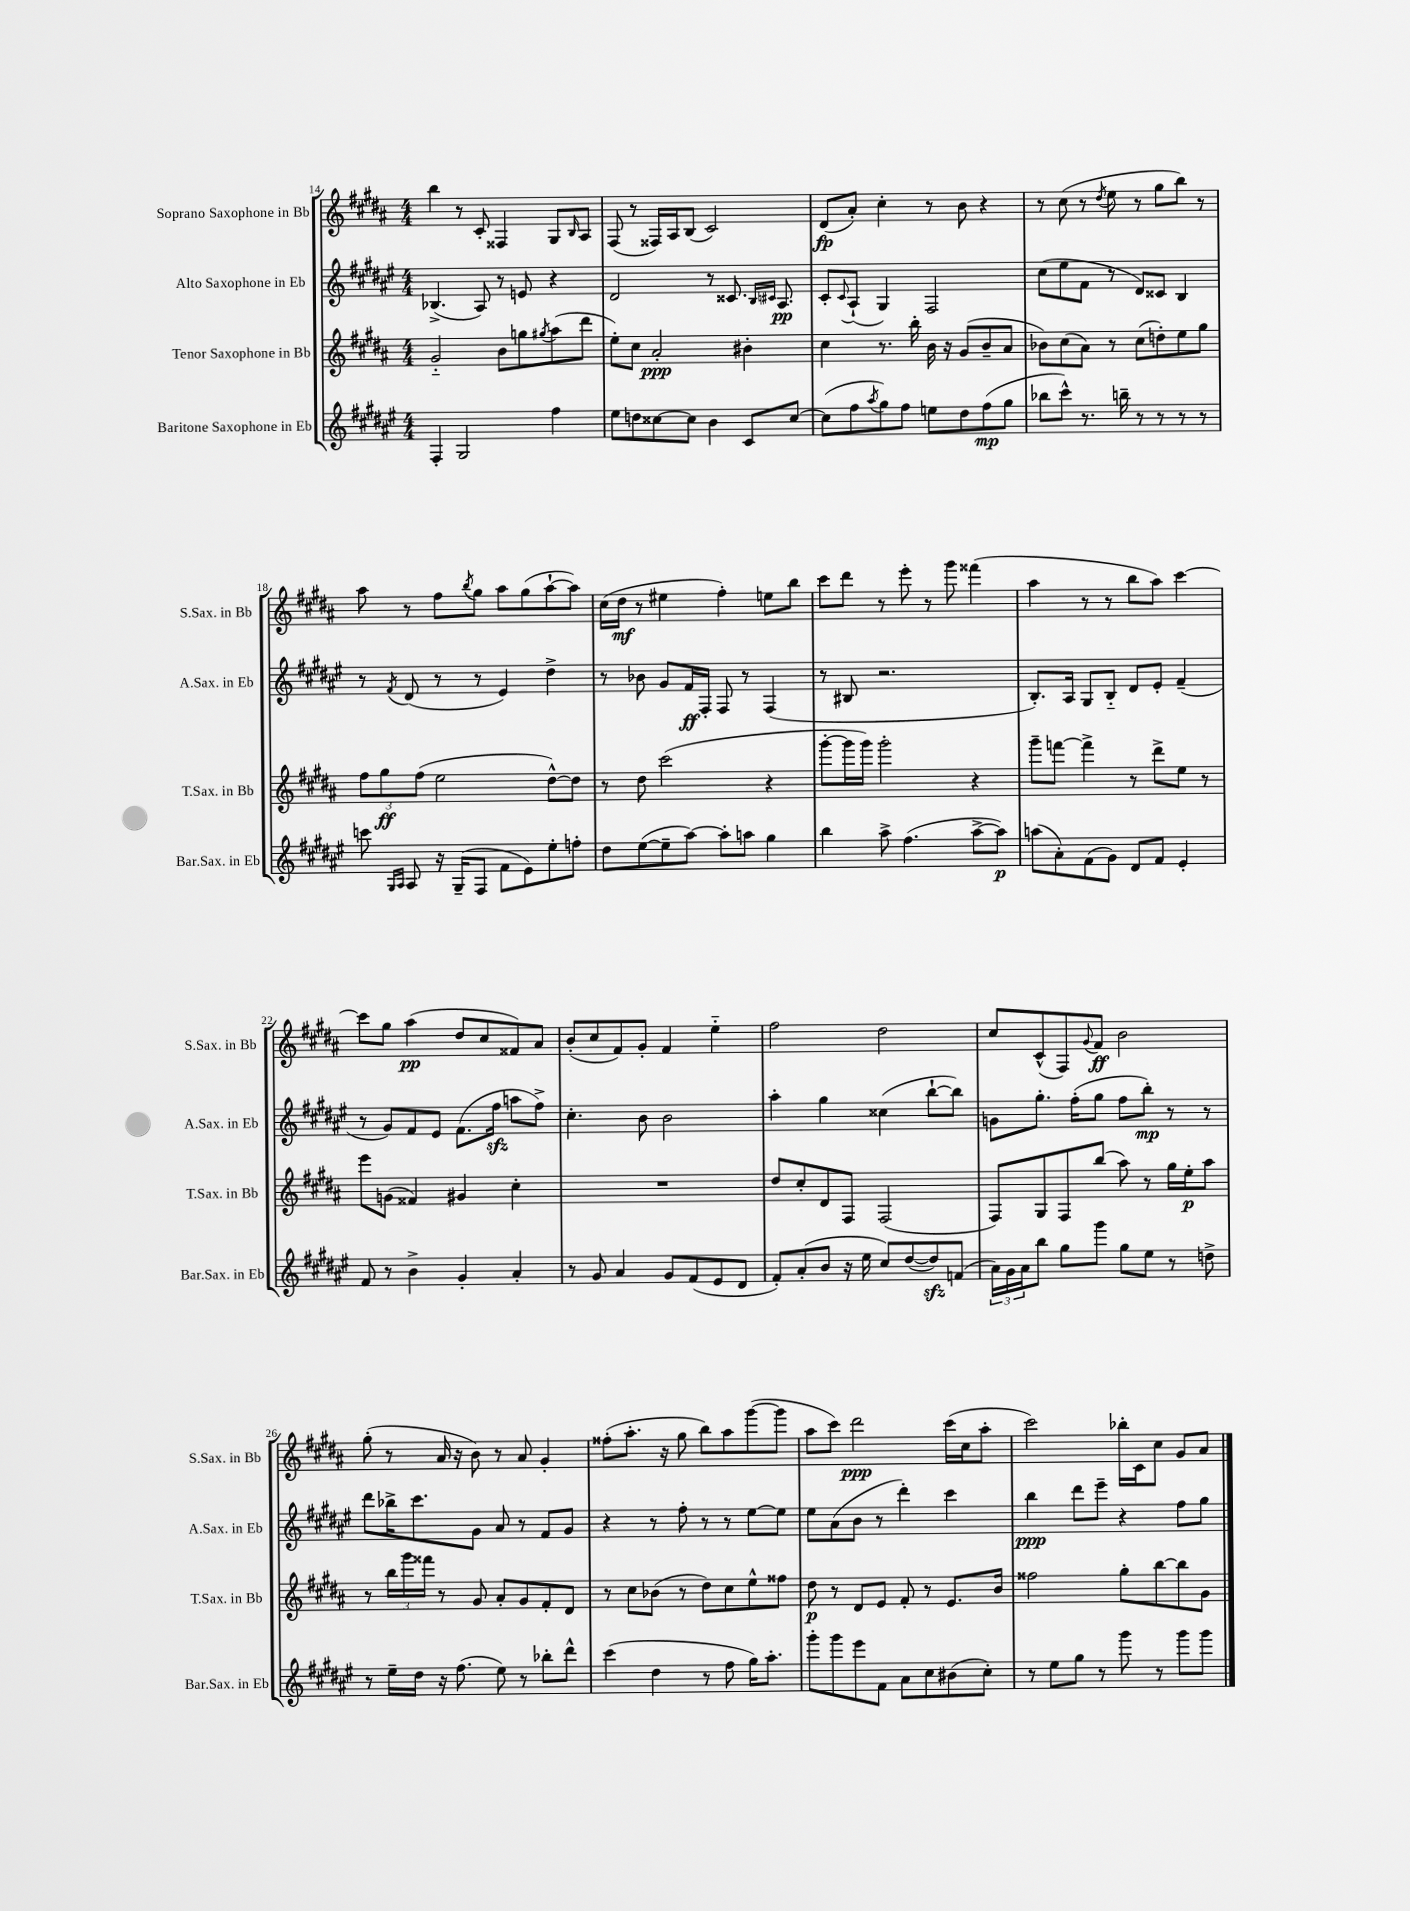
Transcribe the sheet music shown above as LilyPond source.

<<
\new StaffGroup <<
\new Staff = "s0" \with { instrumentName = "Soprano Saxophone in Bb" shortInstrumentName = "S.Sax. in Bb" } {
    \clef treble \key b \major \numericTimeSignature \time 4/4
    b''4 r8 cis'8-. fisis4 gis8 \grace { b16 } ais8 |
    fis8( r8 fisis16) ais16 b8( cis'2) |
    dis'8\fp( ais'8-.) cis''4-. r8 b'8 r4 |
    r8 cis''8( r8 \acciaccatura { dis''8 } e''8 r8 gis''8 b''8) r8 |
    ais''8 r8 fis''8 \acciaccatura { b''8 } gis''8 ais''8 gis''8( ais''8~-! ais''8) |
    cis''16( dis''16\mf r8 eis''4 fis''4-.) e''8 b''8 |
    cis'''8 dis'''8 r8 e'''8-. r8 gis'''8 fisis'''4( |
    ais''4 r8 r8 b''8 ais''8) cis'''4~ |
    cis'''8 gis''8 ais''4\pp( dis''8 cis''8 fisis'8) ais'8 |
    b'8-.( cis''8 fis'8) gis'8-. fis'4 e''4-_ |
    fis''2 dis''2 |
    cis''8 cis'8-^( fis8) \appoggiatura { gis'8 } fis'8\ff b'2 |
    gis''8-.( r8 ais'16 r16 b'8) r8 ais'8 gis'4-. |
    fisis''8-.( ais''8.-. r16 gis''8 b''8) ais''8 gis'''8~( gis'''8 |
    ais''8 cis'''8) dis'''2\ppp cis'''16( cis''16 ais''8-. |
    cis'''2) bes''16-. cis'16 cis''8 gis'8 ais'8 \bar "|." |
}
\new Staff = "s1" \with { instrumentName = "Alto Saxophone in Eb" shortInstrumentName = "A.Sax. in Eb" } {
    \clef treble \key fis \major \numericTimeSignature \time 4/4
    bes4.->( ais8) r8 e'8 r4 |
    dis'2 r8 cisis'8. \grace { b16 cis'16 } ais8.\pp |
    cis'8-. \appoggiatura { cis'8 } ais8-!( gis4) fis2 |
    cis''8( eis''8 fis'8 r8 dis'8) cisis'8 b4 |
    r8 \acciaccatura { fis'8 } dis'8( r8 r8 eis'4) dis''4-> |
    r8 bes'8 gis'8 fis'16\ff fis16-. fis8 r8 fis4( |
    r8 bis8 r2. |
    b8.-.) ais16 gis8 b8-_ dis'8 eis'8-. fis'4--( |
    r8 gis'8) fis'8 eis'8 fis'8.( fis''16\sfz a''8 fis''8->) |
    cis''4.-. b'8 b'2 |
    ais''4-. gis''4 cisis''4( b''8~-! b''8) |
    g'8 gis''8.-. fis''16-.( gis''8 fis''8 b''8-.\mp) r8 r8 |
    dis'''8 bes''16-> cis'''8. gis'8 ais'8 r8 fis'8 gis'8 |
    r4 r8 fis''8-. r8 r8 eis''8~ eis''8 |
    eis''8 ais'8( b'8 r8 dis'''4-.) cis'''4 |
    b''4\ppp dis'''8 eis'''8-- r4 fis''8 gis''8 \bar "|." |
}
\new Staff = "s2" \with { instrumentName = "Tenor Saxophone in Bb" shortInstrumentName = "T.Sax. in Bb" } {
    \clef treble \key b \major \numericTimeSignature \time 4/4
    gis'2-_ b'8 g''8 \acciaccatura { gis''8 } ais''8( dis'''8 |
    e''8-.) cis''8 ais'2-.\ppp bis'4-. |
    cis''4 r8. b''16-. b'16 r16 gis'8( b'8-- ais'8 |
    bes'8) cis''8( ais'8) r8 cis''8( d''8-.) e''8 gis''8 |
    \tuplet 3/2 { fis''8 gis''8\ff fis''8( } e''2 dis''8~-^) dis''8 |
    r8 dis''8 cis'''2( r4 |
    gis'''8~-. gis'''16 gis'''16) gis'''2-. r4 |
    gis'''8-- f'''8~ f'''4-> r8 dis'''8-> e''8 r8 |
    e'''8 g'8( fisis'4) gis'4 cis''4-. |
    R1 |
    dis''8 cis''8-. dis'8 fis8 fis2( |
    fis8) gis8 fis8 b''8( ais''8) r8 gis''16 e''16-.\p ais''8 |
    r8 \tuplet 3/2 { b''16 gis'''16 fisis'''16 } r8 gis'8 ais'8-. gis'8 fis'8-. dis'8 |
    r8 cis''8 bes'8( r8 dis''8) cis''8 e''8-^ fisis''8 |
    dis''8\p r8 dis'8 e'8 fis'8-. r8 e'8. b'16 |
    fisis''2 gis''8-. b''8~ b''8 gis'8 \bar "|." |
}
\new Staff = "s3" \with { instrumentName = "Baritone Saxophone in Eb" shortInstrumentName = "Bar.Sax. in Eb" } {
    \clef treble \key fis \major \numericTimeSignature \time 4/4
    fis4-. gis2 fis''4 |
    eis''8 d''8 cisis''8~ cisis''8 b'4 cis'8 cisis''8~ |
    cisis''8( fis''8 \acciaccatura { ais''8 } gis''8) fis''8 e''8 dis''8 fis''8\mp( gis''8 |
    bes''8 cis'''8-^) r8. b''16-- r8 r8 r8 r8 |
    c'''8 \grace { gis16 ais16 } ais8 r16 gis16--( fis8 fis'8 eis'8) eis''8-. f''8-. |
    dis''8 eis''8~( eis''8-- ais''8~) ais''8-. a''8 gis''4 |
    b''4 ais''8-> fis''4.( ais''8~-> ais''8\p) |
    a''8( ais'8-.) fis'8( gis'8) dis'8 fis'8 eis'4-. |
    fis'8 r8 b'4-> gis'4-. ais'4-. |
    r8 gis'8 ais'4 gis'8 fis'8( eis'8 dis'8 |
    fis'8-.) ais'8-.( b'8 r16 eis''16 cis''8) dis''8~( dis''8\sfz) f'8( |
    \tuplet 3/2 { ais'16) gis'16 ais'16 } b''8 gis''8 gis'''8 gis''8 eis''8 r8 d''8-> |
    r8 eis''16-- dis''16 r16 fis''8.( eis''8) r8 bes''8-. dis'''8-^ |
    cis'''4( dis''4 r8 fis''8 gis''16) ais''8.-. |
    gis'''8-. gis'''8 eis'''8 fis'8 ais'8 cis''8 bis'8( cis''8-.) |
    r8 eis''8 gis''8 r8 gis'''8 r8 gis'''8 gis'''8 \bar "|." |
}
>>
>>
\layout { \context { \Score currentBarNumber = #14 } }
